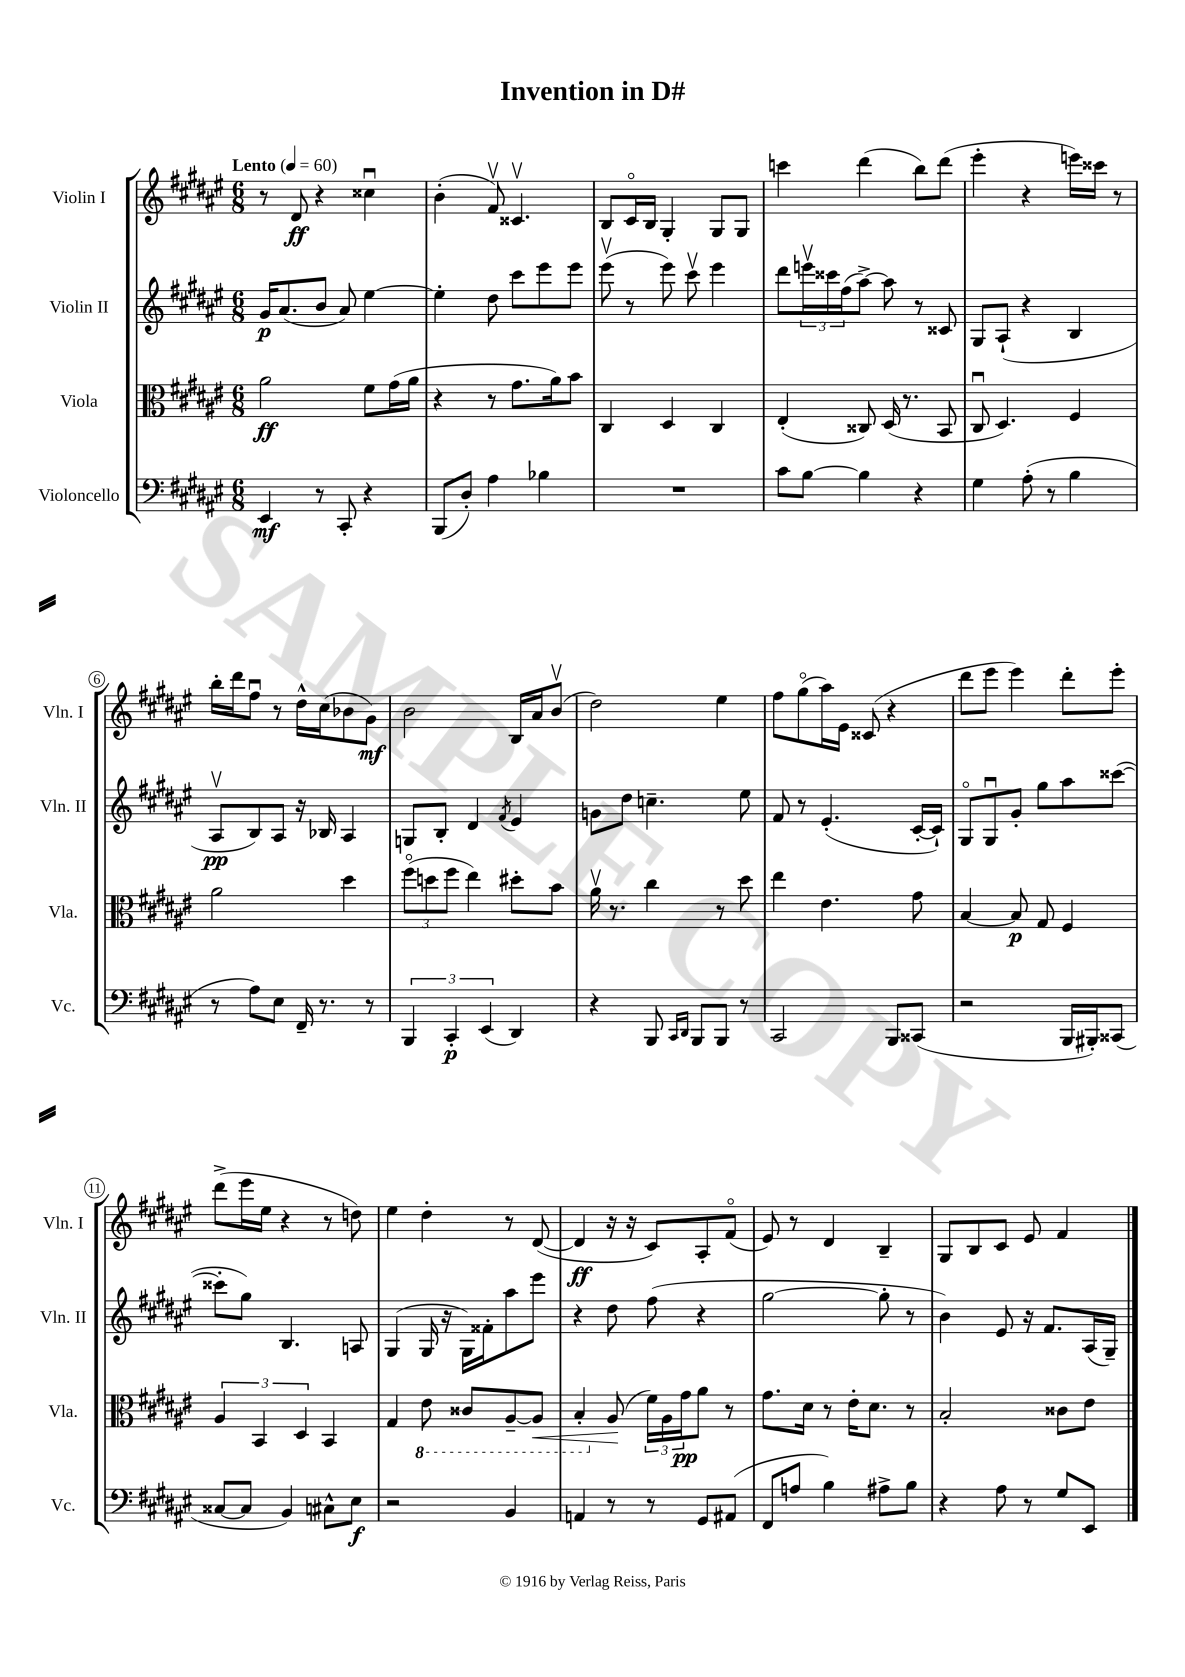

**kern	**dynam	**kern	**dynam	**kern	**dynam	**kern	**dynam
*part4	*part4	*part3	*part3	*part2	*part2	*part1	*part1
*staff4	*staff4	*staff3	*staff3	*staff2	*staff2	*staff1	*staff1
*I"Violoncello	*	*I"Viola	*	*I"Violin II	*	*I"Violin I	*
*I'Vc.	*	*I'Vla.	*	*I'Vln. II	*	*I'Vln. I	*
*clefF4	*	*clefC3	*	*clefG2	*	*clefG2	*
*k[f#c#g#d#a#e#]	*	*k[f#c#g#d#a#e#]	*	*k[f#c#g#d#a#e#]	*	*k[f#c#g#d#a#e#]	*
*M6/8	*	*M6/8	*	*M6/8	*	*M6/8	*
*MM60	*	*MM60	*	*MM60	*	*MM60	*
=1	=1	=1	=1	=1	=1	=1	=1
!	!	!	!	!	!	!LO:TX:a:B:t=Lento	!
4EE#/	mf	2a#\	ff	16g#/KL	p	8r	.
.	.	.	.	(8.a#/	.	.	.
.	.	.	.	.	.	8d#/	ff
8r	.	.	.	8b/J	.	4r	.
8CC#'/	.	.	.	8a#/)	.	.	.
4r	.	8f#\L	.	[4ee#\	.	4cc##Xu\	.
.	.	(16g#\L	.	.	.	.	.
.	.	16a#\JJ	.	.	.	.	.
=2	=2	=2	=2	=2	=2	=2	=2
(8BBB/L	.	4r	.	4ee#'\]	.	(4b'\	.
8D#'/J)	.	.	.	.	.	.	.
4A#\	.	8r	.	8dd#\	.	8f#v/)	.
.	.	8.g#\L	.	8ccc#\L	.	4.c##Xv/	.
4B-X\	.	.	.	8eee#\	.	.	.
.	.	16a#\k)	.	.	.	.	.
.	.	8b\J	.	8eee#\J	.	.	.
=3	=3	=3	=3	=3	=3	=3	=3
2.r	.	4C#/	.	(8eee#v\	.	8B/L	.
.	.	.	.	8r	.	16c#/L	.
.	.	.	.	.	.	16B/JJ	.
.	.	4D#/	.	8eee#\)	.	4G#'/	.
.	.	.	.	8ccc#v\	.	.	.
.	.	4C#/	.	4eee#\	.	8G#/L	.
.	.	.	.	.	.	8G#/J	.
=4	=4	=4	=4	=4	=4	=4	=4
8c#\L	.	(4E#'/	.	8ddd#\L	.	4cccn\	.
[8B\J	.	.	.	24eeenv\L	.	.	.
.	.	.	.	24ccc##X\	.	.	.
.	.	.	.	(24ff#\J	.	.	.
4B\]	.	8C##X/)	.	[8aa#^\J)	.	(4ddd#\	.
.	.	(16D#/	.	8aa#\]	.	.	.
.	.	8.r	.	.	.	.	.
4r	.	.	.	8r	.	8bb\L)	.
.	.	8BB/	.	8c##X/	.	(8ddd#\J	.
=5	=5	=5	=5	=5	=5	=5	=5
4G#\	.	8C#u/	.	8G#/L	.	4eee#'\	.
.	.	4.D#/)	.	(8A#`/J	.	.	.
(8A#'\	.	.	.	4r	.	4r	.
8r	.	.	.	.	.	.	.
4B\	.	4F#/	.	4B/	.	16eeen\LL)	.
.	.	.	.	.	.	16ccc##X\JJ	.
.	.	.	.	.	.	8r	.
!!LO:LB:g=z
=6	=6	=6	=6	=6	=6	=6	=6
8r	.	2a#\	.	8A#v/L	pp	16bb'\LL	.
.	.	.	.	.	.	16ddd#\J	.
8A#\L)	.	.	.	8B/)	.	8ff#u\J	.
8E#\J	.	.	.	8A#/J	.	8r	.
16FF#~/	.	.	.	16r	.	16dd#^^\LL	.
8.r	.	.	.	16B-X/	.	(16cc#\J	.
.	.	4dd#\	.	4A#/	.	8b-X\	.
8r	.	.	.	.	.	8g#\J)	mf
=7	=7	=7	=7	=7	=7	=7	=7
6BBB/	.	(12ff#\L	.	8Gn/L	.	2b\	.
.	.	12ddn\	.	.	.	.	.
.	.	.	.	8B'/J	.	.	.
6CC#'/	p	12ff#\J	.	.	.	.	.
.	.	4ee#\)	.	4d#/	.	.	.
(6EE#/	.	.	.	.	.	.	.
.	.	.	.	8qf#/	.	.	.
4DD#/)	.	8dd#X'\L	.	4e#/	.	16B/LL	.
.	.	.	.	.	.	16a#/J	.
.	.	8b\J	.	.	.	(8bv/J	.
=8	=8	=8	=8	=8	=8	=8	=8
4r	.	16a#v\	.	8gn\L	.	2dd#\)	.
.	.	8.r	.	.	.	.	.
.	.	.	.	8dd#\J	.	.	.
8BBB/	.	4cc#\	.	4.ccn~\	.	.	.
16qqCC#/LL	.	.	.	.	.	.	.
16qqDD#/JJ	.	.	.	.	.	.	.
8BBB/L	.	.	.	.	.	.	.
8BBB/J	.	8r	.	.	.	4ee#\	.
8r	.	8dd#\	.	8ee#\	.	.	.
=9	=9	=9	=9	=9	=9	=9	=9
2CC#/	.	4ee#\	.	8f#/	.	8ff#\L	.
.	.	.	.	8r	.	(8gg#\	.
.	.	4.e#\	.	(4.e#'/	.	16aa#\L)	.
.	.	.	.	.	.	16e#\JJ	.
.	.	.	.	.	.	(8c##X/	.
8BBB/L	.	.	.	.	.	4r	.
(8CC##X/J	.	8g#\	.	[16c#'/LL	.	.	.
.	.	.	.	16c#`/JJ])	.	.	.
=10	=10	=10	=10	=10	=10	=10	=10
2r	.	[4B/	.	8G#/L	.	8ddd#\L	.
.	.	.	.	8G#u/	.	8eee#\J	.
.	.	8B/]	p	8g#'/J	.	4eee#\)	.
.	.	8G#/	.	8gg#\L	.	.	.
16BBB/LL	.	4F#/	.	8aa#\	.	8ddd#'\L	.
16BBB#X'/J)	.	.	.	.	.	.	.
(8CC##X/J	.	.	.	([8ccc##X\J	.	8eee#'\J	.
!!LO:LB:g=z
=11	=11	=11	=11	=11	=11	=11	=11
[8C##X/L	.	6A#/	.	8ccc##X'\L]	.	(8ddd#^\L	.
8C##/J]	.	.	.	8gg#\J)	.	16eee#\L	.
.	.	6BB/	.	.	.	.	.
.	.	.	.	.	.	16ee#\JJ	.
4BB/)	.	.	.	4.B/	.	4r	.
.	.	6D#/	.	.	.	.	.
8C#X^^\L	.	4BB/	.	.	.	8r	.
8E#\J	f	.	.	8An/	.	8ddn\)	.
=12	=12	=12	=12	=12	=12	=12	=12
2r	.	4G#/	.	(4G#/	.	4ee#\	.
*	*	*8ba	*	*	*	*	*
.	.	8E#\	.	16G#/	.	4dd#'\	.
.	.	.	.	16r	.	.	.
.	.	8C##X/L	.	16G#\LL)	.	.	.
.	.	.	.	16f##X'\J	.	.	.
4BB/	.	[8AA#~/	.	8aa#\	.	8r	.
!	!	!	!LO:HP:b	!	!	!	!
.	.	8AA#/J]	<	8eee#\J	.	([8d#/	.
=13	=13	=13	=13	=13	=13	=13	=13
4AAn/	.	4BB'/	.	4r	.	4d#/]	ff
*	*	*X8ba	*	*	*	*	*
8r	.	(8A#/	.	8dd#\	.	16r	.
.	.	.	.	.	.	16r	.
8r	.	24f#\LL)	[	(8ff#\	.	8c#/L)	.
.	.	24A#\	.	.	.	.	.
.	.	24g#\J	pp	.	.	.	.
8GG#/L	.	8a#\J	.	4r	.	8A#'/	.
(8AA#X/J	.	8r	.	.	.	(8f#/J	.
=14	=14	=14	=14	=14	=14	=14	=14
8FF#/L	.	8.g#\L	.	[2gg#\	.	8e#/)	.
8An/J	.	.	.	.	.	8r	.
.	.	16d#\Jk	.	.	.	.	.
4B\)	.	8r	.	.	.	4d#/	.
.	.	16e#'\KL	.	.	.	.	.
.	.	8.d#\J	.	.	.	.	.
8A#X^\L	.	.	.	8gg#'\]	.	4B~/	.
8B\J	.	8r	.	8r	.	.	.
=15	=15	=15	=15	=15	=15	=15	=15
4r	.	2B'/	.	4b\)	.	8G#/L	.
.	.	.	.	.	.	8B/	.
8A#\	.	.	.	8e#/	.	8c#/J	.
8r	.	.	.	16r	.	8e#/	.
.	.	.	.	8.f#/L	.	.	.
8G#/L	.	8c##X\L	.	.	.	4f#/	.
8EE#/J	.	8e#\J	.	(16A#/L	.	.	.
.	.	.	.	16G#~/JJ)	.	.	.
==	==	==	==	==	==	==	==
*-	*-	*-	*-	*-	*-	*-	*-
